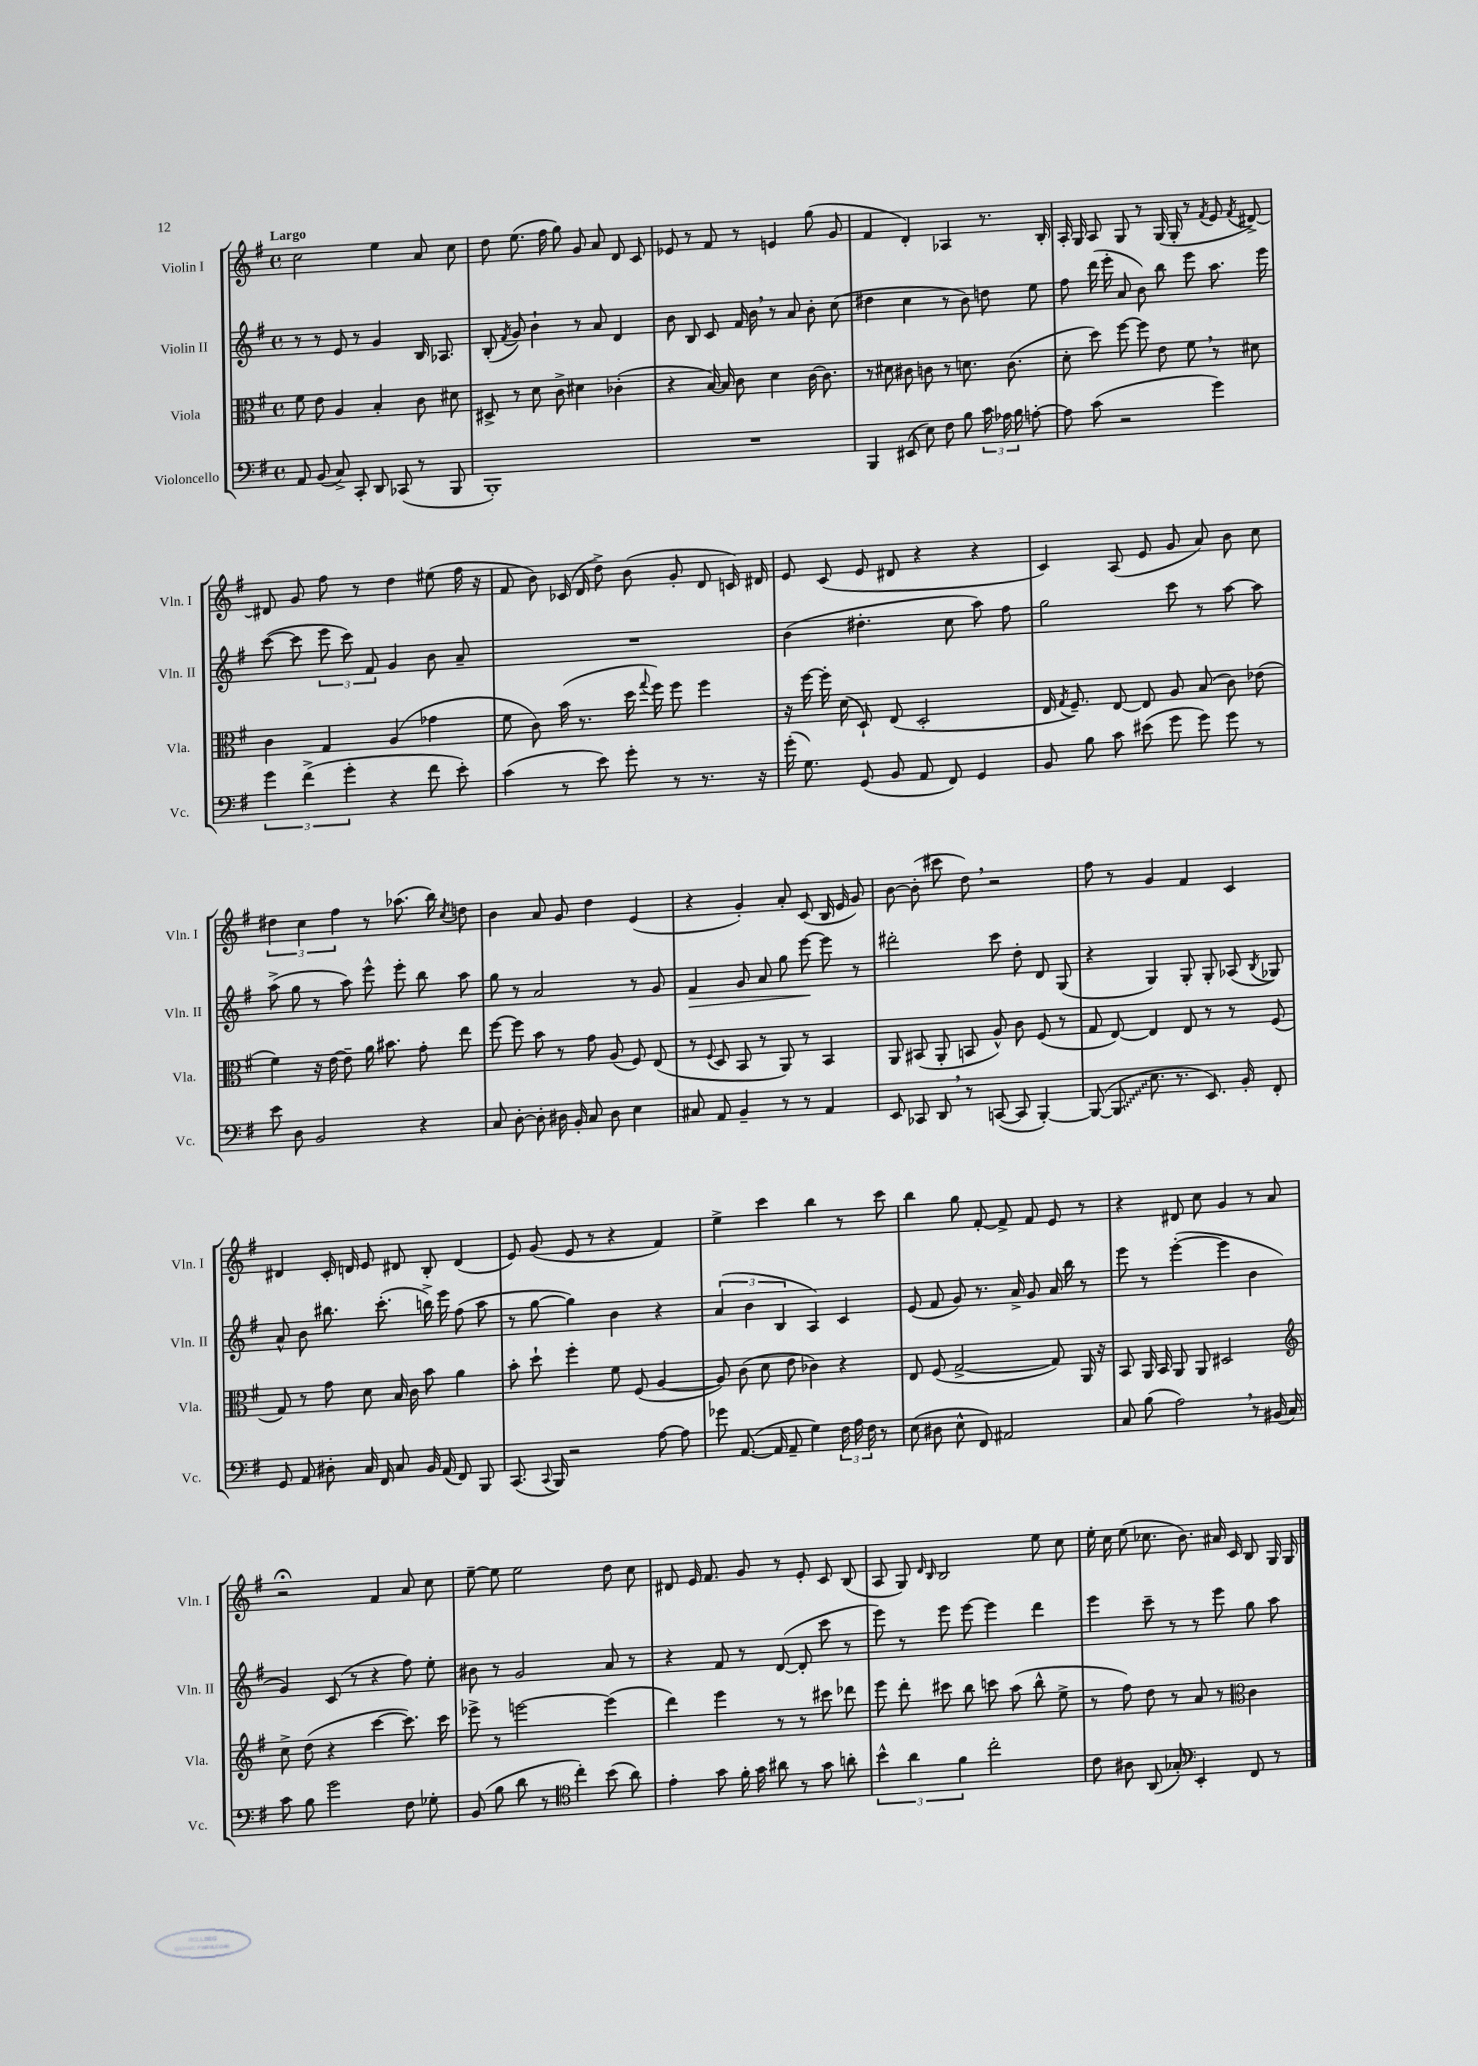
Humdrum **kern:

**kern	**kern	**kern	**kern
*staff4	*staff3	*staff2	*staff1
*clefF4	*clefC3	*clefG2	*clefG2
*k[f#]	*k[f#]	*k[f#]	*k[f#]
*M4/4	*M4/4	*M4/4	*M4/4
*met(c)	*met(c)	*met(c)	*met(c)
8AA/	8f#\	8r	2cc\
(8BB/	8e\	8r	.
8C^/)	4A/	8e/	.
8CC'/	.	8r	.
8DD/	4B'/	4g/	4ee\
(8CC-/	.	.	.
8r	8c\	16B/	8a/
.	.	8.A-/	.
8BBB/	8d#\	.	8cc\
=	=	=	=
1BBB')	8D#^/	(8B'/	8dd\
.	.	8qf#/	.
.	8r	8g/)	(8.ee\
.	8d\	4b`\	.
.	.	.	16ff#\
.	8c^\	.	8gg\)
.	4d#\	8r	8g/
.	.	8a/	8a/
.	(4c-'\	4d/	8d/
.	.	.	8c/
=	=	=	=
1r	4r	8b\	8e-/
.	.	8B/	8r
.	[16B/)	8c/	8f#/
.	16B/]	.	.
.	8c\	16f#/	8r
.	.	16b\	.
.	4d\	8r	4e/
.	.	8a/	.
.	[16c\	8b'\	(8gg\
.	8.c\]	.	.
.	.	(8cc\	8g/
=	=	=	=
4BBB/	8r	4dd#\	4f#/
.	8d#\	.	.
(8EE#/	8c#\	4cc\	4d'/)
8E\)	8c\	.	.
8F#\	8r	8r	4A-/
8B\	8.d\	8b\)	.
24c\	.	8dd\	8.r
24A-\	.	.	.
.	(8.c\	.	.
24B\	.	.	.
[8A'\	.	8ee\	.
.	.	.	16B'/
=	=	=	=
8A\]	8d'\	8ff#\	16A'/
.	.	.	16G/
(8c\	8dd\)	(16ddd\	8A/
.	.	16eee'\	.
2r	[8ff#\	8a/	8G/
.	8ff#\]	8b\)	8r
.	8e\	8bb\	(16G/
.	.	.	16G'/
.	8f#\	8eee\	8r
.	.	.	8qf#/
4g\)	8r	8.aa\	8e/
.	.	.	8qf#/
.	8d#\	.	[8d#^/)
.	.	16eee\	.
=	=	=	=
6g\	4c\	([8ccc\	8d#/]
.	.	8ccc\]	8g/
(6f#^\	.	.	.
.	4G/	12eee\	8ff#\
6g'\	.	12ccc\)	.
.	.	.	8r
.	.	12f#/	.
4r	(4A/	4g/	4dd\
8f#\	4g-\	8b\	(8ee#\
8e'\)	.	8a~/	16ff#\
.	.	.	16r
=	=	=	=
(4c\	8f#\	1r	8f#/
.	8c\)	.	8b\)
8r	(16b\	.	(16c-/
.	8.r	.	16d/
8e\)	.	.	8dd^\)
8g'\	16dd\	.	(8b\
.	8qqgg/	.	.
.	16ff#\)	.	.
8r	8ff#\	.	8g'/
8.r	4ff#\	.	8d/
.	.	.	16c/)
16r	.	.	16d#/
=	=	=	=
(16g'\	16r	(4b\	8e/
8.G\)	[16ff#\	.	.
.	16ff#'\]	.	(8c/
.	(16d\	.	.
(8GG/	8D`/)	4.dd#'\	8e/
8BB/	(8E/	.	8d#/
8AA/	2D'/	.	4r
8FF#/)	.	8cc\	.
4GG/	.	8aa\)	4r
.	.	8ff#\	.
=	=	=	=
8BB/	16E/	2gg\	4c/)
.	8qG/	.	.
.	8.F#~/)	.	.
8B\	.	.	.
8c\	[8E/	.	(8A/
(8e#\	8E/]	.	8e/
8g\	8A/	8ccc\	8g/
8g\)	(8B/	8r	8a/)
8g\	8c\)	[8aa\	8b\
8r	(8e-\	8aa\]	8cc\
=	=	=	=
8e\	4f#\)	(8aa^\	6dd#\
8D\	.	8gg\	.
.	.	.	6cc\
2BB/	16r	8r	.
.	[16e\	.	.
.	.	.	6ff#\
.	8e~\]	8aa\)	.
.	16a\	8eee^^\	8r
.	8.b#\	.	.
.	.	8eee'\	(8.aa-\
4r	8g'\	8bb\	.
.	.	.	16bb\)
.	.	.	8qcc/
.	8ee\	8aa\	8dd\
=	=	=	=
8C/	[8ff#\	8gg\	4b\
[8D'\	8ff#\]	8r	.
8D'\]	8b\	2a/	8a/
16D#\	8r	.	8g/
16BB'/	.	.	.
8C/	8g\	.	4dd\
8D#\	(8A/	.	.
4E\	8F#/)	8r	(4e/
.	(8E/	8g/	.
=	=	=	=
8C#/	8r	4f#/	4r
.	8qqF#/	.	.
8AA/	8D/	.	.
4BB~/	8BB/	8g/	4g'/)
.	8r	8a/	.
8r	8AA/)	8gg\	8a'/
8r	8r	[8eee\	(8c/
4AA/	4BB/	8eee\]	16B/
.	.	.	16e/
.	.	8r	8g/)
=	=	=	=
8EE/	8AA/	2ddd#'\	[8b\
8CC-/	(8BB#/	.	(8b'\]
8DD/	8AA'/	.	8ccc#\
8r	8BB/	.	8dd\)
([8CC/	8A^^/)	8ccc\	2r
8CC/]	8c\	8dd'\	.
[4BBB'/)	(8F#/	8d/	.
.	8r	(8G/	.
=	=	=	=
(8BBB/_	8G/	4r	8ff#\
8BBB/]	[8E/)	.	8r
8.E\	4E/]	4G/)	4g/
8.r	.	.	.
.	8E/	8G'/	4f#/
8.EE/)	8r	8G'/	.
.	8r	(8A-/	4c/
16BB'/	.	.	.
.	.	8qB/	.
8FF#'/	(8F#/	8G-/)	.
=	=	=	=
8GG/	8G/)	8a^^/	4d#/
8AA/	8r	8b\	.
8D#'\	8g\	8.bb#\	16c'/
.	.	.	16d/
16C/	8d\	.	8e/
16FF#/	.	(8.ccc'\	.
8C/	16B/	.	8d#/
.	16c\	.	.
16BB/	8b\	16bb^\)	8B'/
(16AA/	.	16eee\	.
8FF#/)	4a\	(8ff#\	(4d#/
8BBB/	.	8aa\	.
=	=	=	=
(8.CC/	8b'\	8r	8e/)
.	8dd`\	[8gg\	(8g/
8qqCC/	.	.	.
16BBB/)	.	.	.
2r	4ff#'\	4gg\])	8e/
.	.	.	8r
.	8f#\	4b\	4r
.	(8F#/	.	.
[8A\	[4A/	4r	4f#/)
8A\]	.	.	.
=	=	=	=
8g-\	8A/])	(6a/	4ee^\
([8.AA/	(8c\	.	.
.	.	6b\	.
.	8d\	.	4ccc\
16AA/]	.	.	.
.	.	6B/	.
8AA~/	8e\	.	.
4G\)	4c-\)	4A/)	4bb\
24F#\	4r	4c/	8r
24A\	.	.	.
24F#\	.	.	.
8r	.	.	8ccc\
=	=	=	=
(8E\	8E/	(8e/	4bb\
8D#\	(8F#/	8f#/	.
8E^^\	[2G^/	8g/)	8gg\
8FF#/)	.	8.r	[8f#'/
2AA#/	.	.	8f#^/]
.	.	16a^/	.
.	.	8g/	8f#/
.	8G/])	16a/	8e/
.	.	16bb\	.
.	16AA/	8r	8r
.	16r	.	.
=	=	=	=
8C/	8BB/	8eee\	4r
(8B\	16AA/	8r	.
.	16BB/	.	.
2A\)	8AA/	([4eee'\	8d#/
.	8AA/	.	8cc\
.	2D#/	4eee\]	4g/
8r	.	4b\	8r
(16BB#/	.	.	8a/
16C/)	.	.	.
=	=	=	=
*	*clefG2	*	*
8c\	8cc^\	4g/)	2r;
8B\	(8dd\	.	.
2g\	4r	(8c/	.
.	.	8r	.
.	[4ccc\	4r	4f#/
8F#\	8.ccc\])	8ff#\)	8a/
8G-'\	.	8ee'\	8cc\
.	16ccc\	.	.
=	=	=	=
(8BB/	8eee-^\	8b#\	[8ee~\
8B\	8r	8r	8ee\]
8d\	[2eee\	2g/	2ee\
8r	.	.	.
*clefC4	*	*	*
4cc'\)	.	.	.
(8b\	(4eee\]	8a/	8dd\
8a\)	.	8r	8cc\
=	=	=	=
4e'\	4ddd\)	4r	8d#/
.	.	.	16e/
.	.	.	8.f#/
8g\	4eee\	8f#/	.
16f#'\	.	8r	8g/
16g\	.	.	.
8a#\	8r	([8d/	8r
8r	8r	8d'/]	8e'/
8g\	8ccc#\	8ccc\	8c/
8a'\	8ddd-\	8r	(8B/
=	=	=	=
6b^^\	8eee\	8eee\)	8A/
.	8ddd'\	8r	8G/)
6a\	.	.	.
.	.	.	16qqd/
.	.	.	16qqB/
.	8ccc#\	8eee\	2B/
6f#\	.	.	.
.	8bb\	[8eee\	.
2cc'\	8ccc\	4eee\]	.
.	(8aa\	.	.
.	8bb^^\	4ddd\	8ee\
.	8ee^\	.	8cc\
=	=	=	=
8c\	8r	4eee\	16ee'\
.	.	.	16cc\
8A#\	8ff#\)	.	(8ee\
(8AA/	8dd\	8ccc~\	8.cc-\
8G-'/)	8r	8r	.
.	.	.	8.b\)
*clefF4	*	*	*
4EE'/	8a/	8r	.
.	8r	8eee\	16a#/
.	.	.	16c/
*	*clefC3	*	*
8FF#/	4c\	8gg\	8B/
8r	.	8aa\	16G/
.	.	.	16G/
==	==	==	==
*-	*-	*-	*-
